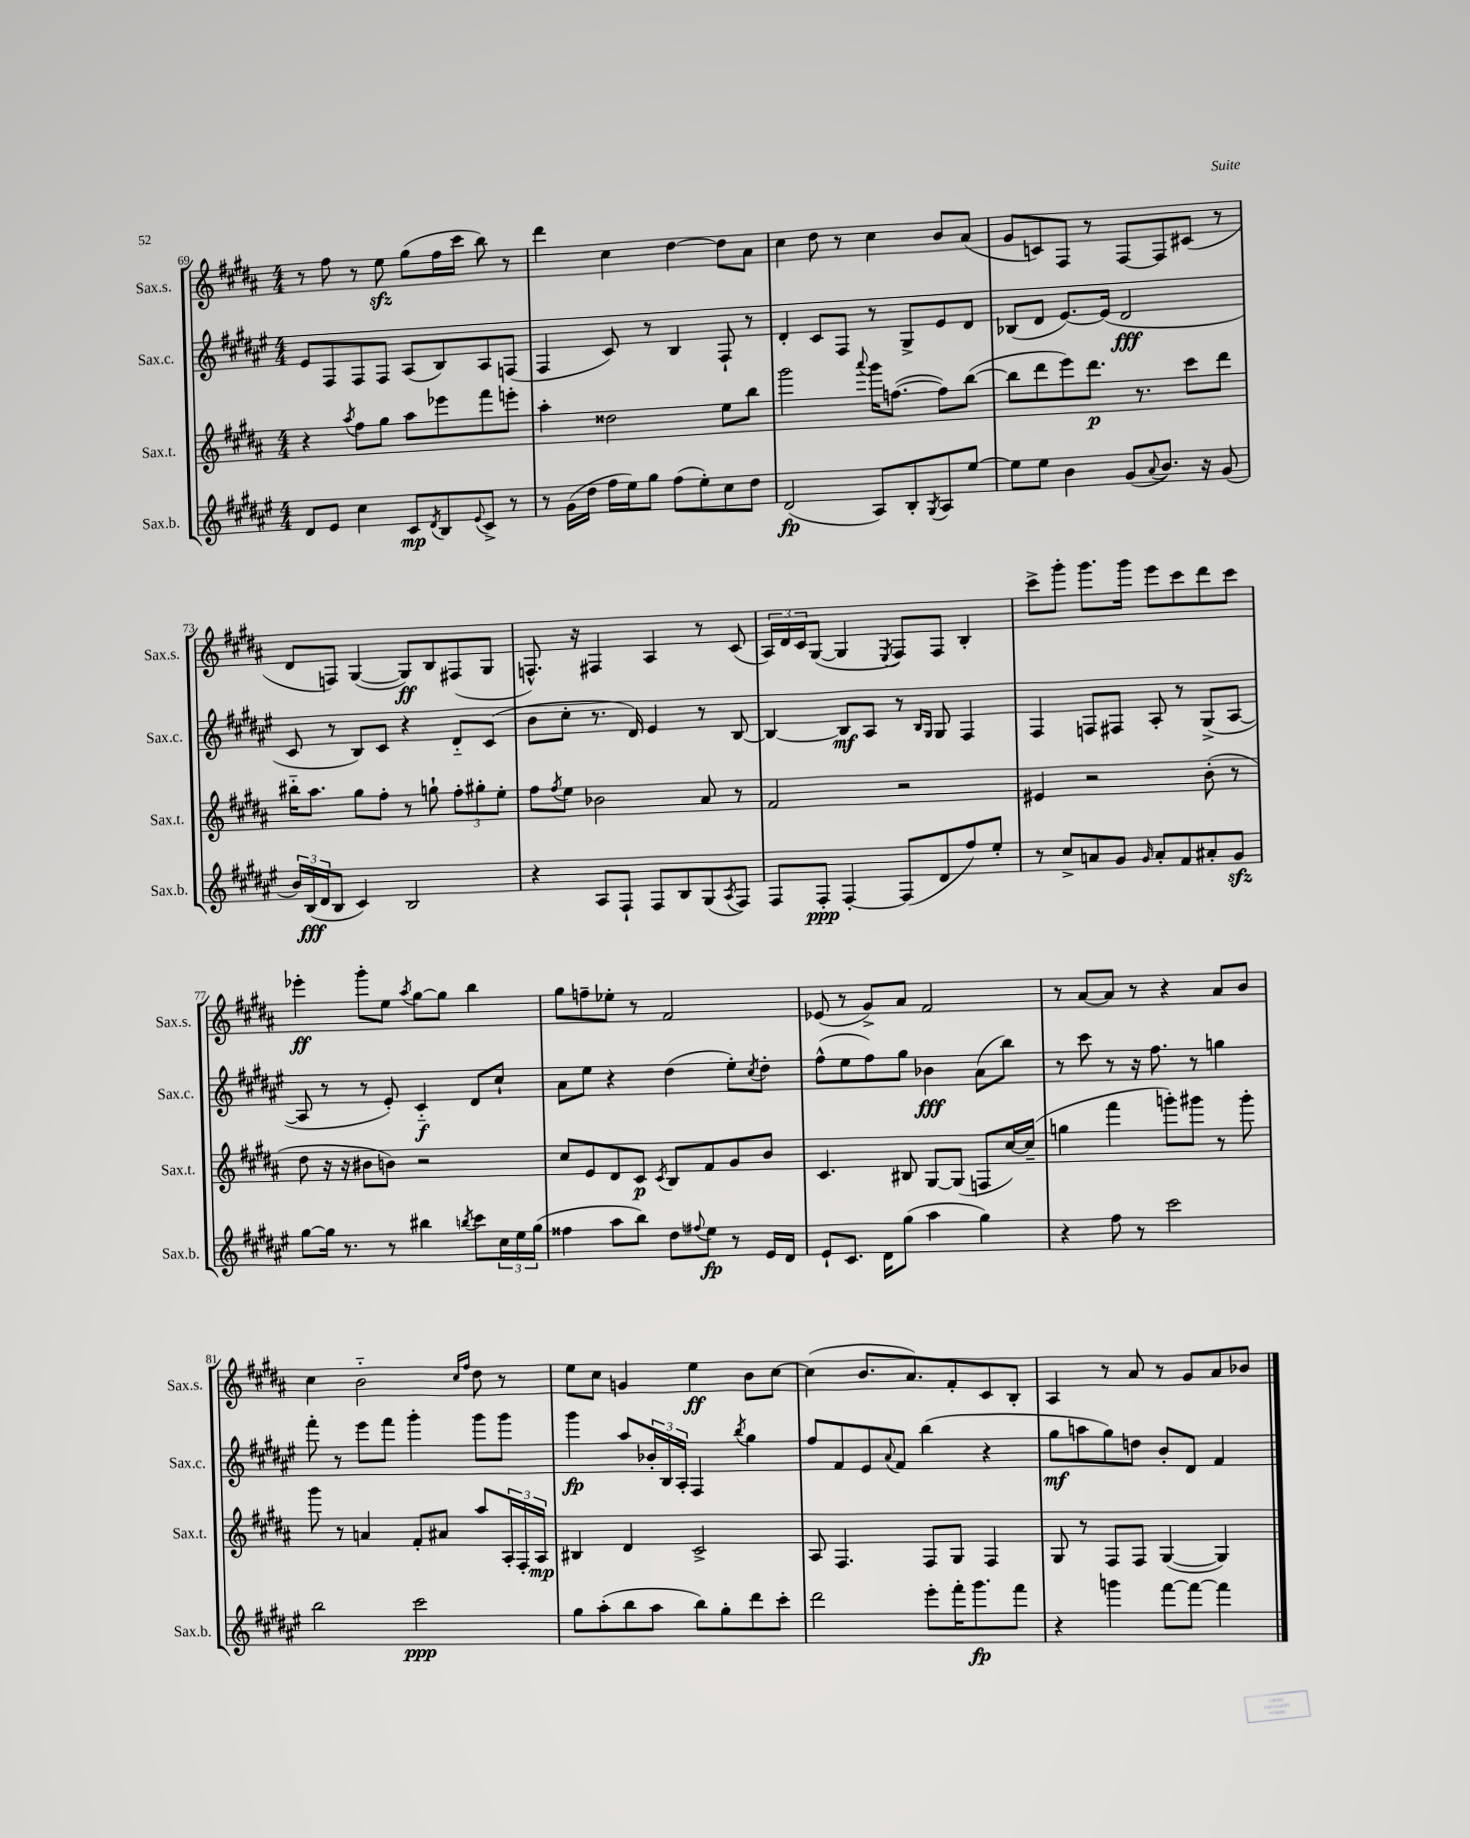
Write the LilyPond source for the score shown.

<<
\new StaffGroup <<
\new Staff = "s0" \with { instrumentName = "Sax.s." shortInstrumentName = "Sax.s." } {
    \clef treble \key b \major \numericTimeSignature \time 4/4
    r8 fis''8 r8 e''8\sfz gis''8( fis''16 cis'''16 b''8) r8 |
    dis'''4 cis''4 dis''4~ dis''8 ais'8 |
    cis''4 dis''8 r8 cis''4 b'8 ais'8( |
    gis'8 c'8) fis8 r8 fis8~ fis8 cis'8( r8 |
    dis'8 f8) gis4~( gis8\ff) b8 fis8( gis8 |
    f8.-^) r16 fis4 ais4 r8 cis'8( |
    \tuplet 3/2 { ais16) dis'16 cis'16 } gis8~( gis4 \acciaccatura { e8 } fis8) fis8 b4-. |
    cis'''8-> gis'''8-. gis'''8. gis'''16 e'''8 cis'''8 dis'''8 cis'''8 |
    ees'''4-.\ff gis'''8-. e''8 \acciaccatura { ais''8 } gis''8~ gis''8 b''4 |
    gis''8 f''8-- ees''8-. r8 fis'2 |
    ees'8( r8 gis'8->) ais'8 fis'2 |
    r8 ais'8~ ais'8 r8 r4 ais'8 b'8 |
    cis''4 b'2-_ \grace { cis''16 fis''16 } dis''8 r8 |
    e''8 cis''8 g'4 e''4\ff b'8 cis''8~ |
    cis''4( b'8. ais'8.) fis'8-. cis'8 b8-. |
    ais4 r8 ais'8 r8 gis'8 ais'8 bes'8 \bar "|." |
}
\new Staff = "s1" \with { instrumentName = "Sax.c." shortInstrumentName = "Sax.c." } {
    \clef treble \key fis \major \numericTimeSignature \time 4/4
    eis'8 fis8 fis8 fis8 ais8( b8) ais8 f8( |
    fis4 cis'8) r8 b4 fis8-! r8 |
    dis'4-. cis'8 fis8 r8 gis8-> eis'8 dis'8 |
    bes8( dis'8 eis'8.~) eis'16( dis'2\fff |
    cis'8 r8 b8) cis'8 r4 dis'8-_ cis'8( |
    b'8 cis''8-. r8. dis'16) eis'4 r8 b8~ |
    b4~ b8\mf ais8 r8 \grace { b16 gis16 } gis8 fis4 |
    fis4 f8 fis8 ais8-. r8 gis8->( ais8~ |
    ais8 r8 r8 eis'8-.) cis'4-_\f dis'8 cis''8-! |
    ais'8 eis''8 r4 dis''4( eis''8-.) \acciaccatura { cis''8 } dis''8-. |
    fis''8-^( eis''8 fis''8) gis''8 bes'4\fff ais'8( b''8) |
    r8 cis'''8 r8 r16 fis''8. r8 g''4 |
    fis'''8-. r8 eis'''8 fis'''8 gis'''4-. gis'''8 gis'''8 |
    gis'''4\fp ais''8 \tuplet 3/2 { bes'16-. b16 ais16-. } fis4 \acciaccatura { b''8 } gis''4 |
    fis''8 fis'8 eis'8 \appoggiatura { ais'8 } fis'8 b''4( r4 |
    gis''8\mf a''8 gis''8) d''8 b'8-. dis'8 fis'4 \bar "|." |
}
\new Staff = "s2" \with { instrumentName = "Sax.t." shortInstrumentName = "Sax.t." } {
    \clef treble \key b \major \numericTimeSignature \time 4/4
    r4 \acciaccatura { ais''8 } fis''8 gis''8 ais''8 ees'''8 fis'''8 e'''8-. |
    ais''4-. disis''2 e''8 b''8 |
    gis'''2 \appoggiatura { ais'''8 } gis'''16 f''8.~( f''8) b''8~( |
    b''8 dis'''8 e'''8) dis'''8.\p r8. cis'''8 dis'''8 |
    bis''16-_ ais''8. gis''8 fis''8-. r8 g''8-! \tuplet 3/2 { fis''8-. gis''8-. e''8-. } |
    fis''8 \acciaccatura { fis''8 } e''8 bes'2 ais'8 r8 |
    fis'2 r2 |
    eis'4 r2 b'8-.( r8 |
    dis''8 r16 r16 bis'8 b'8) r2 |
    cis''8 e'8 dis'8 cis'8\p \acciaccatura { cis'8 } b8 fis'8 gis'8 b'8 |
    cis'4. bis8 gis8~ gis8( f8 cis''16~) cis''16--( |
    g''4 fis'''4 g'''8-.) gis'''8 r8 gis'''8-. |
    gis'''8 r8 a'4 fis'8-. ais'8 ais''8 \tuplet 3/2 { ais16-. fis16-. ais16\mp } |
    bis4 dis'4 cis'2-> |
    ais8 fis4. fis8 gis8 fis4 |
    gis8 r8 fis8 fis8 gis4~( gis4) \bar "|." |
}
\new Staff = "s3" \with { instrumentName = "Sax.b." shortInstrumentName = "Sax.b." } {
    \clef treble \key fis \major \numericTimeSignature \time 4/4
    dis'8 eis'8 cis''4 cis'8\mp \acciaccatura { dis'8 } b8 \appoggiatura { eis'8 } cis'8-> r8 |
    r8 gis'16( dis''16 fis''16 eis''16) gis''8 fis''8( eis''8-.) cis''8 dis''8 |
    dis'2\fp( ais8) b8-. \acciaccatura { gis8 } ais8 eis''8~ |
    eis''8 eis''8 b'4 gis'8( \appoggiatura { ais'8 } b'8.) r16 gis'8( |
    \tuplet 3/2 { b'16) b16\fff( dis'16 } b8 cis'4) b2 |
    r4 ais8 fis8-! fis8 b8 gis8( \acciaccatura { ais8 } fis8) |
    fis8 fis8-.\ppp fis4~-. fis8( dis'8 fis''8) eis''8-. |
    r8 cis''8-> a'8 gis'8 \grace { gis'16 } a'8-. fis'8 ais'8-. gis'8\sfz |
    gis''8~ gis''16 r8. r8 bis''4 \acciaccatura { b''8 } cis'''8 \tuplet 3/2 { cis''16 eis''16 gis''16( } |
    fisis''4 ais''8 b''8) dis''8 \appoggiatura { fis''8 } eis''8\fp r8 eis'16 dis'16 |
    eis'8-! cis'8. dis'16 gis''8( ais''4 gis''4) |
    r4 fis''8 r8 cis'''2 |
    b''2 cis'''2\ppp |
    gis''8 ais''8-.( b''8 ais''8 b''8) gis''8-. dis'''8 cis'''8-. |
    dis'''2 eis'''8-. fis'''16-. gis'''8.\fp fis'''8 |
    r4 g'''4 fis'''8~ fis'''8~ fis'''4 \bar "|." |
}
>>
>>
\layout { \context { \Score currentBarNumber = #69 } }
